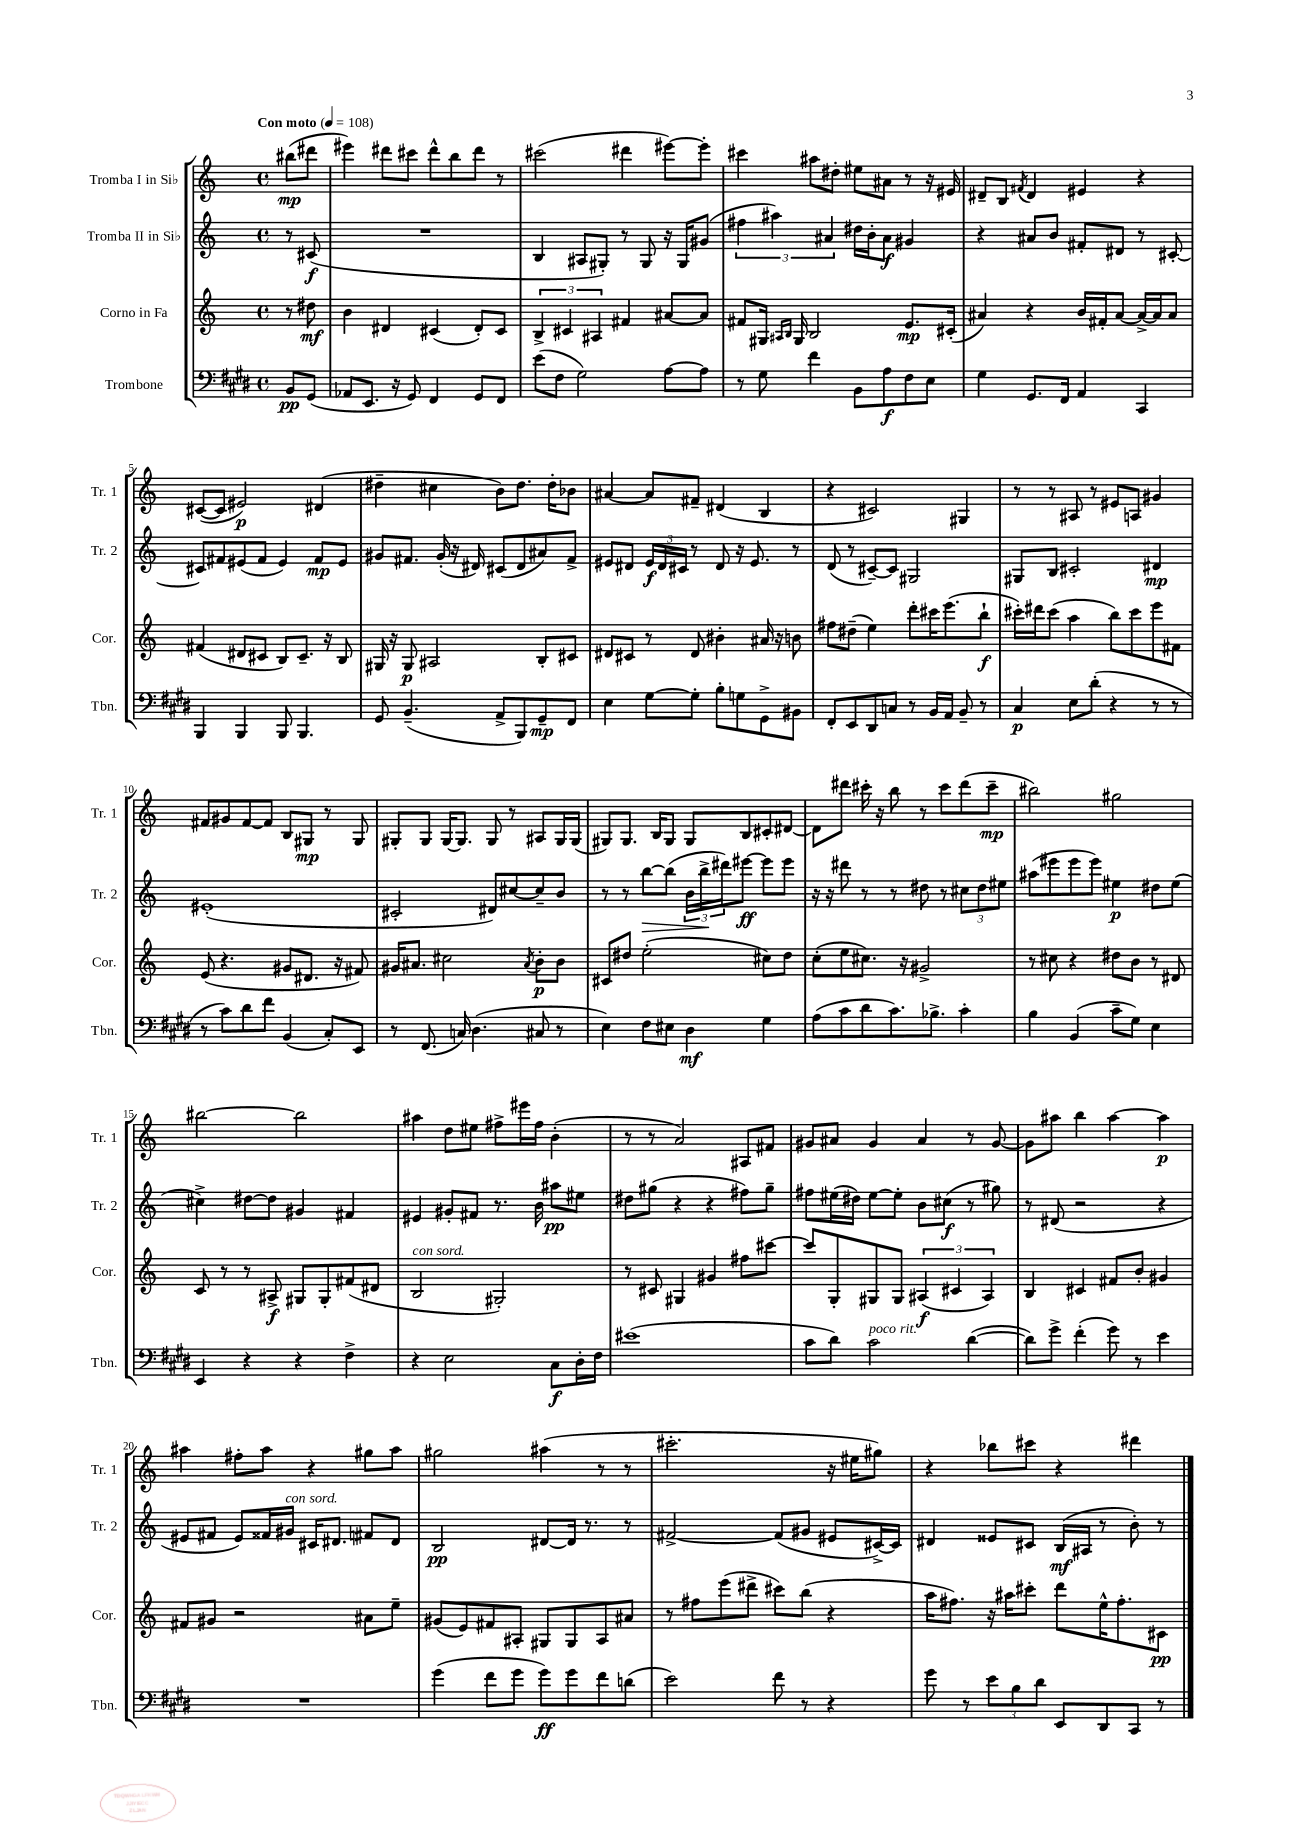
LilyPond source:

<<
\new StaffGroup <<
\new Staff = "s0" \with { instrumentName = "Tromba I in Sib" shortInstrumentName = "Tr. 1" } {
    \clef treble \key c \major \defaultTimeSignature \time 4/4 \partial 4 \tempo "Con moto" 4 = 108
    bis''8\mp( dis'''8 |
    eis'''4) dis'''8 cis'''8 dis'''8-^ b''8 dis'''8 r8 |
    cis'''2( dis'''4 eis'''8~) eis'''8-. |
    cis'''4 ais''8 dis''8-. eis''8 ais'8 r8 r16 eis'16 |
    dis'8-- b8 \acciaccatura { fis'8 } dis'4 eis'4 r4 |
    cis'8~( cis'8 eis'2\p) dis'4( |
    dis''4-- cis''4 b'8) dis''8. dis''16-. bes'8 |
    ais'4~ ais'8 fis'8-- dis'4( b4 |
    r4 cis'2) gis4 |
    r8 r8 ais8 r8 eis'8 a8 gis'4 |
    fis'8 gis'8 fis'8~ fis'8 b8 gis8\mp r8 gis8 |
    gis8-. gis8 gis16~ gis8. gis8 r8 ais8 gis16 gis16( |
    gis8) gis8. b16 gis8 gis8 b8 cis'8-. dis'8~ |
    dis'8 dis'''8 cis'''16-. r16 b''8 r8 cis'''8 dis'''8( cis'''8--\mp |
    bis''2) gis''2 |
    bis''2~ bis''2 |
    ais''4 d''8 eis''8 fis''8-> eis'''16 fis''16 b'4-.( |
    r8 r8 a'2) ais8 fis'8 |
    gis'8 ais'8 gis'4 ais'4 r8 gis'8~ |
    gis'8 ais''8 b''4 ais''4~ ais''4\p |
    ais''4 fis''8-. ais''8 r4 gis''8 ais''8 |
    gis''2 ais''4( r8 r8 |
    cis'''2.-. r16 eis''16 gis''8) |
    r4 bes''8 cis'''8 r4 dis'''4 \bar "|." |
}
\new Staff = "s1" \with { instrumentName = "Tromba II in Sib" shortInstrumentName = "Tr. 2" } {
    \clef treble \key c \major \defaultTimeSignature \time 4/4 \partial 4
    r8 cis'8\f( |
    R1 |
    b4 ais8 gis8-.) r8 gis8 r16 gis16 gis'8( |
    \tuplet 3/2 { fis''4 ais''4) ais'4 } dis''16 b'16-. ais'8\f gis'4 |
    r4 ais'8 b'8 fis'8-. dis'8 r8 cis'8~-. |
    cis'8 fis'8 eis'8( fis'8 eis'4) fis'8\mp eis'8 |
    gis'8 fis'8. gis'16-.( r16 dis'16) cis'8( dis'8 ais'8) fis'8-> |
    eis'8 dis'8 \tuplet 3/2 { eis'16\f dis'16 cis'16 } r8 dis'8 r16 eis'8. r8 |
    d'8( r8 cis'8~--) cis'8 gis2 |
    gis8 b8 cis'2-. dis'4\mp |
    eis'1-.( |
    cis'2-. dis'8) cis''8~ cis''8-- b'8 |
    r8 r8 b''8~\> b''8( \tuplet 3/2 { b'16 b''16->\! dis'''16) } eis'''8~\ff eis'''8 eis'''8 |
    r16 r16 dis'''8 r8 r8 dis''8 r8 \tuplet 3/2 { cis''8 dis''8 eis''8 } |
    ais''8( eis'''8 eis'''8 eis'''8) eis''4\p dis''8 eis''8( |
    cis''4->) dis''8~ dis''8 gis'4 fis'4 |
    eis'4 gis'8-. fis'8 r8. b'16 ais''8\pp eis''8 |
    dis''8 gis''8( r4 r4 fis''8) gis''8-- |
    fis''8 eis''16( dis''16) eis''8~ eis''8-. b'8 cis''8\f( r8 gis''8) |
    r8 dis'8( r2 r4 |
    eis'8 fis'8 eis'8) fisis'16 gis'16^\markup { \italic "con sord." } cis'16 dis'8. fis'8 dis'8 |
    b2\pp dis'8~ dis'16 r8. r8 |
    fis'2~-> fis'8( gis'8 eis'8 cis'16~->) cis'16 |
    dis'4 eisis'8 cis'8 b16\mf( ais16 r8 b'8-.) r8 \bar "|." |
}
\new Staff = "s2" \with { instrumentName = "Corno in Fa" shortInstrumentName = "Cor." } {
    \clef treble \key c \major \defaultTimeSignature \time 4/4 \partial 4
    r8 dis''8\mf |
    b'4 dis'4 cis'4( dis'8-.) cis'8 |
    \tuplet 3/2 { b4-> cis'4 ais4 } fis'4 ais'8~ ais'8 |
    fis'8 gis16 \grace { ais16 b16 } gis16 b2 e'8.\mp cis'16-.( |
    ais'4) r4 b'16 fis'16-. ais'8~ ais'16~-> ais'16 ais'8 |
    fis'4( dis'8 cis'8 b8) cis'8.-- r16 b8 |
    gis16 r16 gis8\p ais2 b8-. cis'8 |
    dis'8 cis'8 r8 dis'8 bis'4-. ais'16 r16 b'8 |
    fis''8 dis''8--( e''4) d'''8-. cis'''16 e'''8.( b''8-!\f |
    cis'''16-.) dis'''16 cis'''8( a''4 b''8) cis'''8 e'''8 fis'8 |
    e'8( r4. gis'8 dis'8. r16 fis'8) |
    gis'16 ais'8. cis''2 \acciaccatura { ais'8 } b'8-.\p b'8 |
    cis'8 dis''8 e''2-.( cis''8) dis''8 |
    c''8-.( e''8 cis''8.) r16 gis'2-> |
    r8 cis''8 r4 dis''8 b'8 r8 dis'8 |
    c'8 r8 r8 ais8->\f gis8 gis8-. fis'8( dis'8 |
    b2^\markup { \italic "con sord." } gis2-.) |
    r8 cis'8 gis4 gis'4 fis''8 cis'''8~ |
    cis'''8 g8-. gis8 gis8 \tuplet 3/2 { ais4\f( cis'4 ais4) } |
    b4 cis'4 fis'8 b'8-. gis'4 |
    fis'8 gis'8 r2 ais'8 e''8-- |
    gis'8( e'8) fis'8 ais8-. gis8 gis8 ais8 ais'8 |
    r8 fis''8 e'''8( dis'''8-> cis'''8) b''8( r4 |
    a''16 fis''8.) r16 ais''16 cis'''8-. d'''8 e''16-^ fis''8.-. cis'8\pp \bar "|." |
}
\new Staff = "s3" \with { instrumentName = "Trombone" shortInstrumentName = "Tbn." } {
    \clef bass \key e \major \defaultTimeSignature \time 4/4 \partial 4
    b,8\pp gis,8( |
    aes,8 e,8. r16 gis,8) fis,4 gis,8 fis,8 |
    e'8( fis8 gis2) a8~ a8 |
    r8 gis8 fis'4 b,8 a8\f fis8 e8 |
    gis4 gis,8. fis,16 a,4 cis,4 |
    b,,4 b,,4 b,,8 b,,4. |
    gis,8 b,4.--( a,8-> b,,8) gis,8--\mp fis,8 |
    e4 gis8~ gis8-. b8-. g8 gis,8-> bis,8 |
    fis,8-. e,8 dis,8 c8 r8 b,16 a,16 b,8-- r8 |
    cis4\p e8 dis'8-.( r4 r8 r8 |
    r8 cis'8) dis'8 fis'8 b,4( cis8-.) e,8 |
    r8 fis,8.( c16) dis4.( cis8 r8 |
    e4) fis8 eis8 dis4\mf gis4 |
    a8( cis'8 dis'8 cis'8.) bes8.-> cis'4-. |
    b4 b,4( cis'8-- gis8) e4 |
    e,4 r4 r4 fis4-> |
    r4 e2 cis8\f dis16-. fis16 |
    eis'1( |
    cis'8 dis'8) cis'2^\markup { \italic "poco rit." } dis'4~( |
    dis'8) gis'8-> fis'4-.( gis'8) r8 e'4 |
    R1 |
    gis'4( fis'8 gis'8 gis'8\ff) gis'8 fis'8 d'8( |
    e'2) fis'8 r8 r4 |
    gis'8 r8 \tuplet 3/2 { e'8 b8 dis'8 } e,8 dis,8 cis,8 r8 \bar "|." |
}
>>
>>
